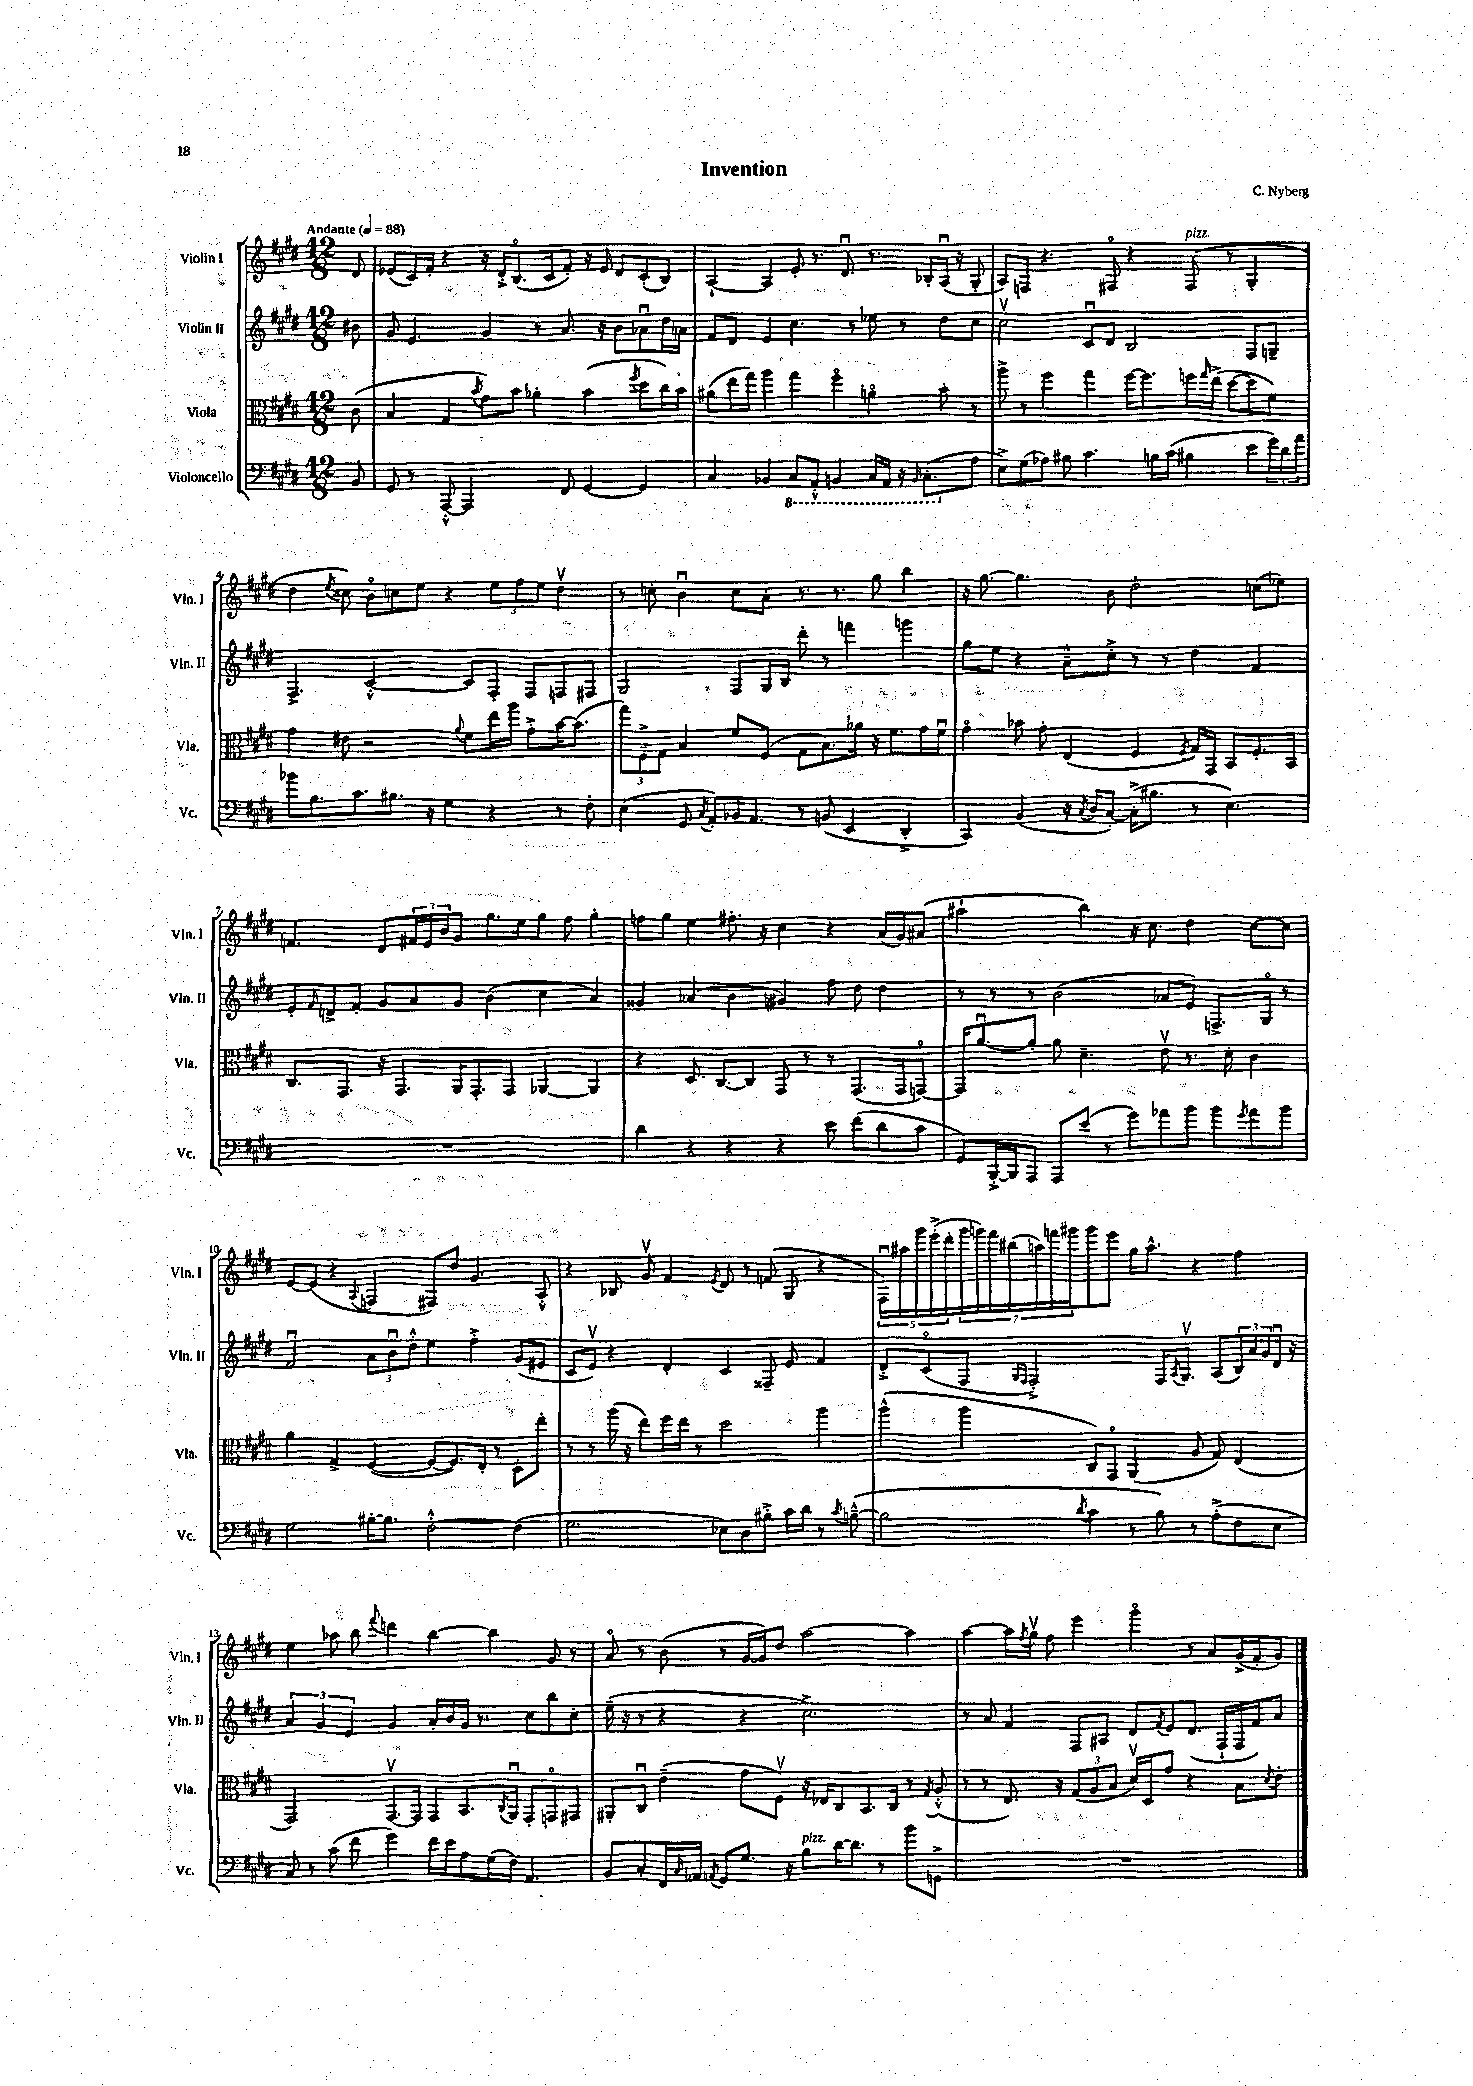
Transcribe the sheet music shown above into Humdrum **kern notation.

**kern	**kern	**kern	**kern
*staff4	*staff3	*staff2	*staff1
*clefF4	*clefC3	*clefG2	*clefG2
*k[f#c#g#d#]	*k[f#c#g#d#]	*k[f#c#g#d#]	*k[f#c#g#d#]
*M12/8	*M12/8	*M12/8	*M12/8
*MM88	*MM88	*MM88	*MM88
8BB	(8c#	8b#	8d#
=	=	=	=
8GG#	4B	8g#	(8e-
8r	.	4.e	16c#)
.	.	.	16f#'
[8AAA'^^	4G#	.	4r
2AAA]	.	.	.
.	8qb	.	.
.	8g#)	4g#	16r
.	.	.	16d#'^
.	8b	.	(8.Bo
.	4a-'	8r	.
.	.	.	16c#
8FF#	.	8.a	8f#')
[4GG#	(4b	.	16r
.	.	16r	16e-
.	.	8b	8d#
.	8qff#	.	.
4GG#]	8dd#	8a-u	(8c#'
.	16cc#)	16dd#	8B)
.	16b	16a	.
=	=	=	=
4C#	(8a#	8f#	[4A`
.	16ee	8d#	.
.	16gg#)	.	.
4BB-	4aa	4e	4A]
8CC#	4gg#	4.cc#	8e'
8AAA'^^	.	.	8.r
4BBB	4ff#o	.	.
.	.	.	8.d#u
.	.	8r	.
16CC#	4ao	8ee-	8.r
16AAA	.	.	.
16r	.	8r	.
16qqBBB	.	.	.
(8.CC#'	.	.	16B-'
.	8b'	8dd#	(16Au
.	.	.	16r
8A	8r	8cc#	8G#'
=	=	=	=
8E^)	8aa^	2cc#v	8A)
(8G#	8r	.	8F
8A-)	4ff#	.	4.r
8B#	.	.	.
4.c#	4gg#	8c#u	.
.	.	8d#	8F#o
.	[16ff#	2B	4r
.	8.ff#]	.	.
16B	.	.	.
(16c#	.	.	.
4B#	16ff	.	(8F#
.	16qqgg#	.	.
.	(16ee^	.	.
.	[8dd#	.	8r
8e	8dd#]	8F#	4G#'
24g#)	8f#)	8G~	.
24d#	.	.	.
24a	.	.	.
=	=	=	=
8b-	4g#	4.F#^	4dd#
8.B	.	.	.
.	.	.	8qee
.	8e#	.	8cc##)
8.c#	.	.	.
.	2r	[2c#'^^	8bo
8.B#	.	.	8cc
.	.	.	8ee
16r	.	.	.
4G#	.	.	4r
.	8qqa	.	.
.	8f#	8c#]	.
4r	16ee	8F#'	12ee
.	16aa	.	.
.	.	.	12ff#
.	8g#'^	8F#	.
.	.	.	12ee
8r	[16b	8F	4dd#v
.	(8.b]	.	.
8F#'	.	8F#	.
=	=	=	=
(4E	12gg#)	2G#	8r
.	12F#~^	.	.
.	.	.	8cc'
.	12G#	.	.
8GG#	4B	.	4bu
8qC#	.	.	.
8AA')	.	.	.
16BB-	8f#	8F#	8cc
8.AA	.	.	.
.	(8F#	16G#	8a'
.	.	16B	.
8r	8G#	8ddd#'	8.r
(8BB	8.B)	8r	.
.	.	.	8.r
4EE	.	4fff	.
.	16a-	.	.
.	16r	.	8gg#
.	8.f#	.	.
4DD#'^	.	4ggg	4bb
.	16g#	.	.
.	16f#u	.	.
=	=	=	=
4CC#)	4g#o	8gg#	16r
.	.	.	[8.gg#
.	.	8ee	.
(4BB	8b-	4r	4.gg#]
.	8g#'	.	.
16r	(4E	8a~^^	.
8qC#	.	.	.
16D#	.	.	.
[8C#')	.	8cc#'^	8b
(16C#'^]	4F#	8r	2dd#'
8.B#	.	.	.
.	.	8r	.
.	8qF#	.	.
8r	16G#)	4dd#	.
.	16GG#	.	.
4.E)	8BB	.	.
.	8.F#'	4f#	(8cc
.	.	.	8ee-)
.	16BB	.	.
=	=	=	=
1.r	8.C#	8e'	4.f
.	.	16qqf#	.
.	.	8d^	.
.	8.GG#	.	.
.	.	8f#'	.
.	16r	8g#	8d#
.	8.GG#	.	.
.	.	8a	24f#
.	.	.	24e
.	.	.	24b
.	16AA	8g#	8g#
.	8.GG#'	.	.
.	.	(4b	8.gg#
.	8GG#	.	.
.	.	.	16ee
.	[4AA-	4cc#	8gg#
.	.	.	8ff#
.	4AA-]	4a)	4gg#'
=	=	=	=
4d#	4r	4g##	8ff
.	.	.	8gg#
4r	8.D#	(4a-	4ee
.	[8.C#	.	.
4r	.	4b	8.ff#'
.	8C#]	.	.
.	.	.	16r
4r	8GG#	4g#)	4cc#
.	8r	.	.
8e	8r	8ff#	4r
(8f#	(8.GG#	8dd#	.
8d#	.	4dd#	(16a
.	16GG#	.	16g#)
8c#	[8GGo)	.	(8a#
=	=	=	=
8GG#)	16GG]	8r	2aa#`
.	[8.au	.	.
[16BBB'^	.	8r	.
16BBB]	.	.	.
8AAA	8a']	8r	.
8AAA	8a	(2b	.
(8e	4.d#~	.	4bb)
8r	.	.	.
8g#)	.	.	16r
.	.	.	8.cc#
8a-	8ev	8a-	.
8b	8.r	8e)	4dd#
8b	.	8.F^	.
.	16d#'	.	.
8qg#	.	.	.
8a-	4c#	.	[8cc#
.	.	16G#o	.
8b	.	8r	8cc#]
=	=	=	=
2G#	4a	2f#u	[8e
.	.	.	(8e]
.	4G#^	.	4r
.	.	.	8qqA
[16B#'	([4F#	12a	4F
8.B#]	.	.	.
.	.	12bu	.
.	.	12dd#'^^	.
[2F#'^^	8F#_	4ee	8F#)
.	8.F#])	.	8dd#
.	.	4ff#'^	4.g#
.	16E'	.	.
.	8r	.	.
(4F#]	8D#'	(8g#	.
.	8ee'	8e#	8A'^^
=	=	=	=
2.G#	8r	8c#	4r
.	8r	8ev)	.
.	(16aa	4r	8B-
.	16r	.	.
.	8ee)	.	8g#v
.	16ff#	4d#'	4f#
.	16ee	.	.
.	8r	.	.
.	.	.	8qe
8E-)	2dd#	4c#	8d#
8D#	.	.	8r
8B#'^	.	8F##~	(8f
16c#	.	8e	8G#
16d#	.	.	.
8r	4aa	4f#	4r
8qc#	.	.	.
([8B~^^	.	.	.
=	=	=	=
2B]	(4aa^^	8d#'^	20F#u)
.	.	.	20aa#
.	.	.	20ggg#
.	.	(8c#o	.
.	.	.	(20eee'^
.	.	.	20ddd#'
.	4aa	8F#	28ggg#
.	.	.	28ggg)
.	.	.	28fff#
.	.	.	(28bb#
.	.	16qqG#	.
.	.	16qqF#	.
.	.	2F#'^)	.
.	.	.	28aa)
.	.	.	28fff
.	.	.	28ggg#
8qd#	.	.	.
4c#	8C#)	.	8ggg#
.	8GG#o	.	8eee
8r	(4AA	.	16gg#
.	.	.	8.aa^^
8B)	.	16F#	.
.	.	8qA	.
.	.	8.G#v	.
8r	8A	.	4r
(8A'^	8G#)	(8A	.
8F#	(4E	24B)	4ff#
.	.	24a	.
.	.	24g#	.
8E	.	16d#u	.
.	.	16r	.
=	=	=	=
8C#)	2GG#)	6a	4ee
8r	.	.	.
.	.	6g#	.
(8c#	.	.	8aa-
.	.	6e	.
8f#	.	.	8bb
.	.	.	8qqfff#
4g#)	[8.GG#v	4g#	4ddd
.	16GG#]	.	.
16f#	8GG#	16a'	[4bb
16e	.	16b	.
8A	8.BB	16g#	.
.	.	8.r	.
(16G#	.	.	4bb]
.	8qC#	.	.
16F#)	16AAu	.	.
4.AA	8GG#'	8cc#	.
.	8GGo	8bb	8g#
.	8GG#	8cc#'	8r
=	=	=	=
8BB	8AA#'	(16ee~	8ao
.	.	16r	.
8C#'	8C#u	8r	8r
16FF#	(4e~	4r	(8b
16qqC#	.	.	.
16AA-	.	.	.
8qAA	.	.	.
8GG#	.	.	8r
8.G#	8g#	4r	[16g#
.	.	.	16g#])
.	8F#v)	.	8dd#
16r	.	.	.
8B	16r	2.cc#^)	[2aa
.	16E-	.	.
[16d#	8C#	.	.
8.d#]	.	.	.
.	8.BB	.	.
8r	.	.	.
.	16C#	.	.
8b	8r	.	4aa]
.	8qG#	.	.
8GG^	(8A'^^	.	.
=	=	=	=
1.r	8r	8r	[4aa
.	8r	8a	.
.	8.E)	4f#	16aa]
.	.	.	8qff#
.	.	.	16gg#v
.	.	.	8ff#
.	16r	.	.
.	(12G#	8F#	4eee
.	12A	.	.
.	.	8A#	.
.	12B	.	.
.	16d#v)	8d#	4ggg#o
.	16D#	.	.
.	.	8qf#	.
.	8g#	8e	.
.	4r	(8.d#	8r
.	.	.	8a
.	.	16F#`	.
.	8B	16F#	(16g#^
.	.	16f#)	16f#'
.	8qd#	.	.
.	8e'	8a	8g#)
==	==	==	==
*-	*-	*-	*-
